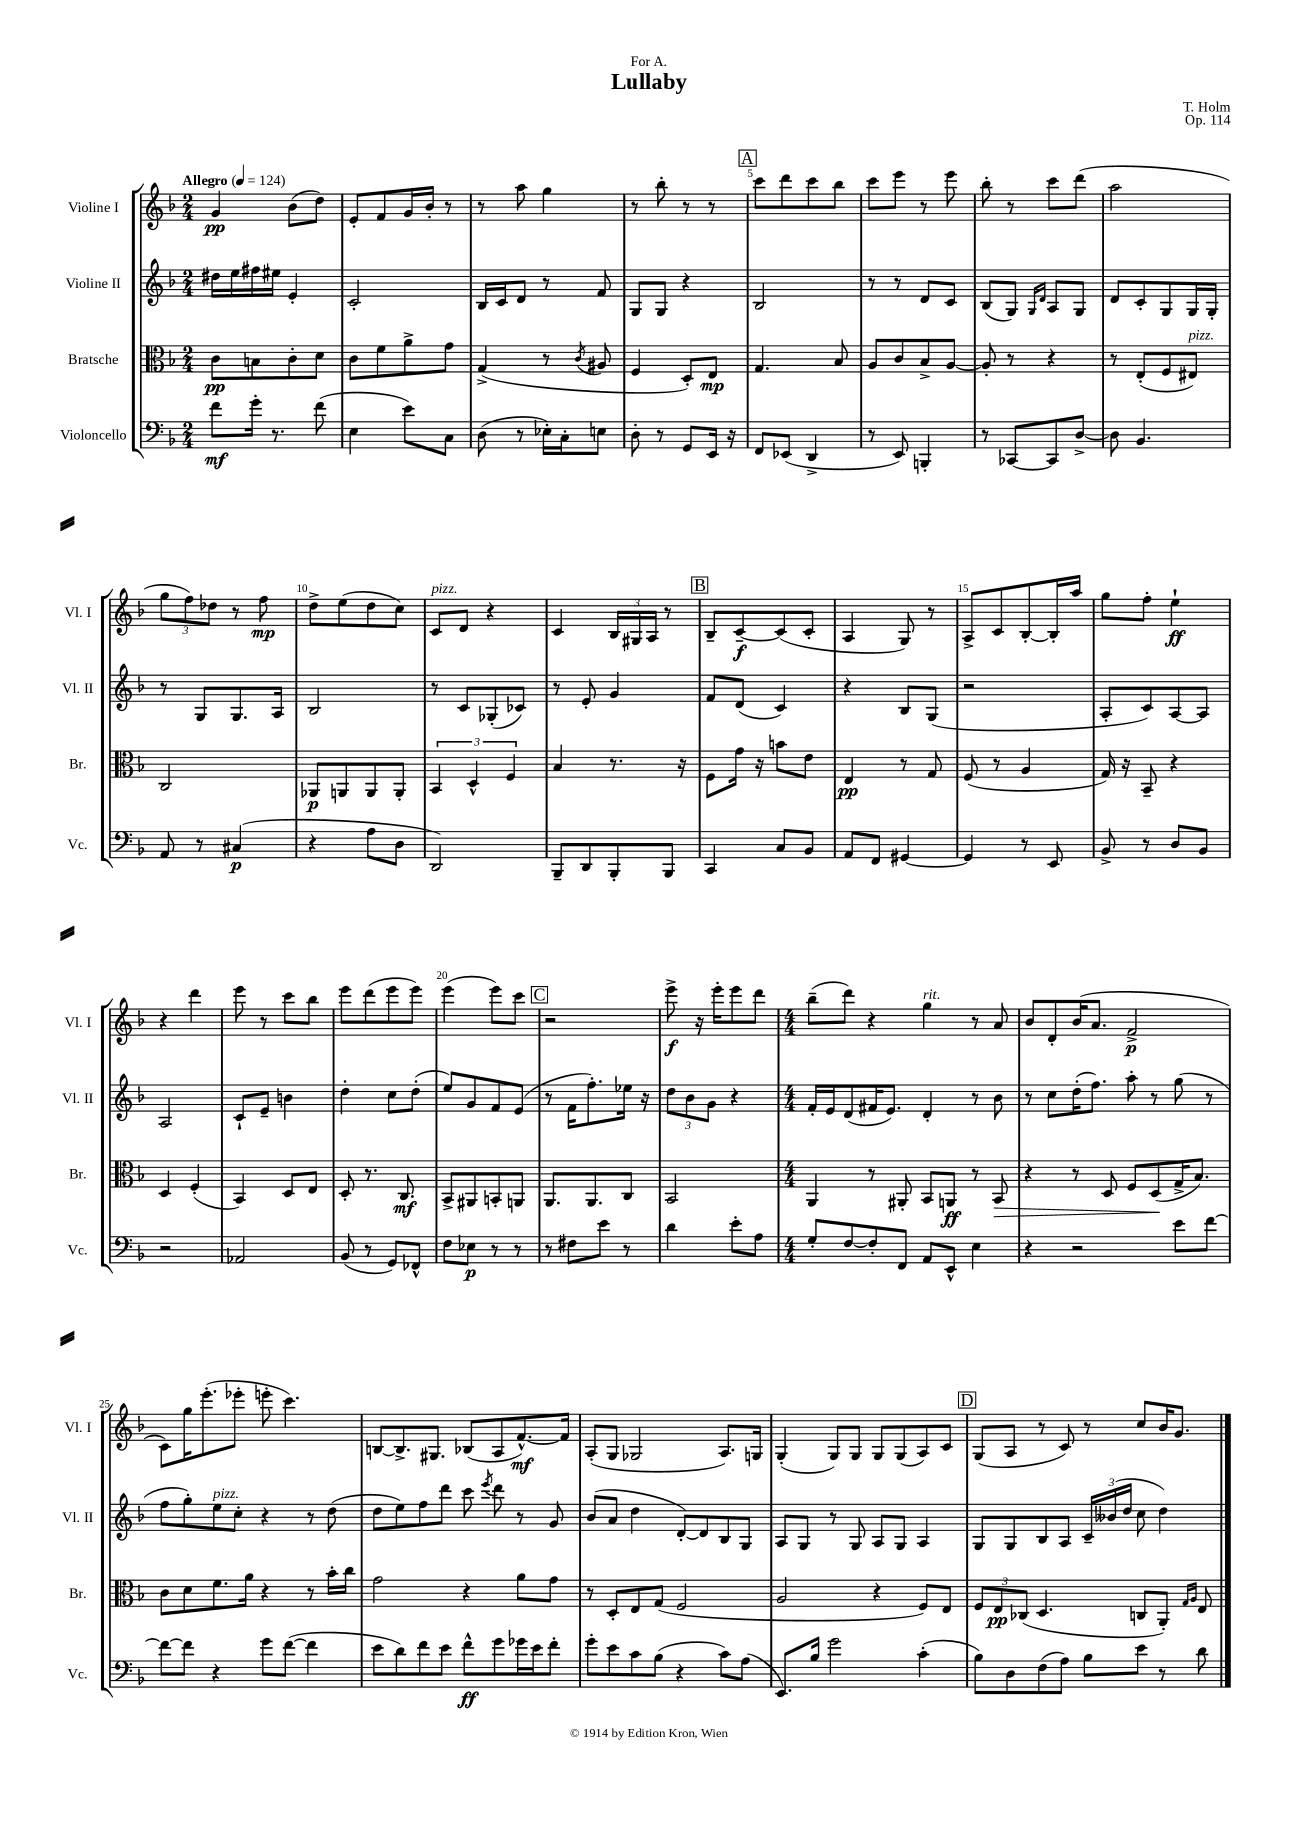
\header { title = "Lullaby" composer = "T. Holm" dedication = "For A." opus = "Op. 114" }
<<
\new StaffGroup <<
\new Staff = "s0" \with { instrumentName = "Violine I" shortInstrumentName = "Vl. I" } {
    \clef treble \key f \major \numericTimeSignature \time 2/4 \tempo "Allegro" 4 = 124
    \autoBeamOff g'4\pp bes'8[( d''8]) |
    e'8[-. f'8 g'16 bes'16]-. r8 |
    r8 a''8 g''4 |
    r8 bes''8-. r8 r8 |
    \mark \markup { \box "A" } c'''8[ d'''8 c'''8 bes''8] |
    c'''8[ e'''8] r8 e'''8 |
    bes''8-. r8 c'''8[ d'''8]( |
    a''2 |
    \tuplet 3/2 { g''8[ f''8) des''8] } r8 f''8\mp |
    d''8[-> e''8( d''8 c''8]) |
    c'8[^\markup { \italic "pizz." } d'8] r4 |
    c'4 \tuplet 3/2 { bes16[ gis16 a16] } r8 |
    \mark \markup { \box "B" } bes8[-- c'8~--\f c'8( c'8]-. |
    a4 g8) r8 |
    a8[-> c'8 bes8~-. bes16-. a''16] |
    g''8[ f''8]-. e''4-!\ff |
    r4 d'''4 |
    e'''8 r8 c'''8[ bes''8] |
    e'''8[ d'''8( e'''8 e'''8]) |
    e'''4( e'''8[) c'''8] |
    \mark \markup { \box "C" } r2 |
    e'''8->\f r16 e'''16[-. e'''8 d'''8] |
    \numericTimeSignature \time 4/4 bes''8[--( d'''8]) r4 g''4^\markup { \italic "rit." } r8 a'8 |
    bes'8[ d'8-. bes'16( a'8.] f'2->\p |
    c'8[) g''16 e'''8.-.( ees'''8]-. e'''8-. c'''4.) |
    b8[~ b8.-> gis8.] bes8[( a8 f'8.~-^\mf) f'16] |
    a8[-.( g8] ges2 a8.[) g16] |
    g4-.( g8[) g8] g8[ g8( a8) c'8] |
    \mark \markup { \box "D" } g8[( a8] r8 c'8) r8 c''8[ bes'16 g'8.] \bar "|." |
}
\new Staff = "s1" \with { instrumentName = "Violine II" shortInstrumentName = "Vl. II" } {
    \clef treble \key f \major \numericTimeSignature \time 2/4
    \autoBeamOff dis''16[ e''16 fis''16 eis''16] e'4-. |
    c'2-. |
    bes16[ c'16 d'8] r8 f'8 |
    g8[ g8] r4 |
    \mark \markup { \box "A" } bes2 |
    r8 r8 d'8[ c'8] |
    bes8[( g8]) \grace { g16[ d'16] } a8[ g8] |
    d'8[ c'8-. g8 g16 g16]-. |
    r8 g8[ g8. a16] |
    bes2 |
    r8 c'8[ ges8-.( ces'8]) |
    r8 e'8-. g'4 |
    \mark \markup { \box "B" } f'8[ d'8]( c'4) |
    r4 bes8[ g8]( |
    r2 |
    a8[-. c'8) a8~ a8] |
    a2 |
    c'8[-! e'8]-- b'4 |
    d''4-. c''8[ d''8]-.( |
    e''8[) g'8 f'8 e'8]( |
    \mark \markup { \box "C" } r8 f'16[ f''8.-.) ees''16] r16 |
    \tuplet 3/2 { d''8[ bes'8 g'8] } r4 |
    \numericTimeSignature \time 4/4 f'16[-. e'16 d'8( fis'16 e'8.]) d'4-. r8 bes'8 |
    r8 c''8[ d''16-.( f''8.]) a''8-. r8 g''8( r8 |
    f''8[ g''8-.) e''8^\markup { \italic "pizz." } c''8]-. r4 r8 d''8( |
    d''8[ e''8) f''8 d'''8] c'''8 \acciaccatura { e'''8 } d'''8 r8 g'8 |
    bes'8[( a'8] d''4 d'8[~-.) d'8 bes8 g8] |
    a8[ g8] r8 g8 a8[ g8] a4 |
    \mark \markup { \box "D" } g8[ g8 bes8 a8] \tuplet 3/2 { c'16[-- beses'16( d''16] } c''8 d''4) \bar "|." |
}
\new Staff = "s2" \with { instrumentName = "Bratsche" shortInstrumentName = "Br." } {
    \clef alto \key f \major \numericTimeSignature \time 2/4
    \autoBeamOff c'8[\pp b8 c'8-. d'8] |
    c'8[ f'8 a'8-> g'8] |
    g4->( r8 \acciaccatura { c'8 } ais8 |
    f4 d8[-.) e8]\mp |
    \mark \markup { \box "A" } g4. bes8 |
    a8[ c'8 bes8-> a8]~ |
    a8-. r8 r4 |
    r8 e8[-.( f8 eis8]^\markup { \italic "pizz." }) |
    c2 |
    aes,8[\p a,8 a,8 a,8]-. |
    \tuplet 3/2 { bes,4 d4-^ f4 } |
    bes4 r8. r16 |
    \mark \markup { \box "B" } f8[ g'16] r16 b'8[ e'8] |
    e4\pp r8 g8 |
    f8( r8 a4 |
    g16) r16 bes,8-- r4 |
    d4 f4-.( |
    bes,4) d8[ e8] |
    d8-. r8. c8.\mf |
    bes,8[-> ais,8 b,8-. a,8] |
    \mark \markup { \box "C" } a,8.[ a,8. c8] |
    bes,2 |
    \numericTimeSignature \time 4/4 a,4 r8 ais,8-. bes,8[ a,8]\ff r8 bes,8\> |
    r4 r8 d8 f8[ d8\!( g16-> bes8.]) |
    c'8[ d'8 f'8. a'16] r4 r8 bes'16[-. c''16] |
    g'2 r4 a'8[ g'8] |
    r8 d8[-. e8 g8]( f2 |
    a2 r4 f8[) e8] |
    \mark \markup { \box "D" } \tuplet 3/2 { f8[ e8\pp ces8]( } d4. c8[ a,8]-.) \grace { g16[ a16] } e8 \bar "|." |
}
\new Staff = "s3" \with { instrumentName = "Violoncello" shortInstrumentName = "Vc." } {
    \clef bass \key f \major \numericTimeSignature \time 2/4
    \autoBeamOff f'8[\mf g'16]-. r8. f'8( |
    e4 e'8[) c8] |
    d8( r8 ees16[-.) c16-. e8] |
    d8-. r8 g,8[ e,16] r16 |
    \mark \markup { \box "A" } f,8[ ees,8]( d,4-> |
    r8 e,8) b,,4-. |
    r8 ces,8[~ ces,8 d8]~-> |
    d8 bes,4. |
    a,8 r8 cis4\p( |
    r4 a8[ d8] |
    d,2) |
    bes,,8[-- d,8 bes,,8-. bes,,8] |
    \mark \markup { \box "B" } c,4 c8[ bes,8] |
    a,8[ f,8] gis,4~ |
    gis,4 r8 e,8 |
    bes,8-> r8 d8[ bes,8] |
    r2 |
    aes,2 |
    bes,8( r8 g,8[) fes,8]-^ |
    f8[ ees8]\p r8 r8 |
    \mark \markup { \box "C" } r8 fis8[ e'8] r8 |
    d'4 e'8[-. a8] |
    \numericTimeSignature \time 4/4 g8[-. f8~ f8-. f,8] a,8[ e,8]-^ e4 |
    r4 r2 e'8[ f'8]~ |
    f'8[~ f'8] r4 g'8[ f'8]~( f'4 |
    e'8[ d'8) f'8 e'8] f'8[-^\ff g'8 ges'16 e'16 f'8]-. |
    g'8[-. e'8 c'8 bes8]( r4 c'8[) a8]( |
    e,8.[) bes16] g'2 c'4-.( |
    \mark \markup { \box "D" } bes8[) d8 f8( a8]) bes8[ e'8] r8 d'8 \bar "|." |
}
>>
>>
\layout { \context { \Score \override BarNumber.break-visibility = ##(#f #t #t) barNumberVisibility = #(every-nth-bar-number-visible 5) } }
